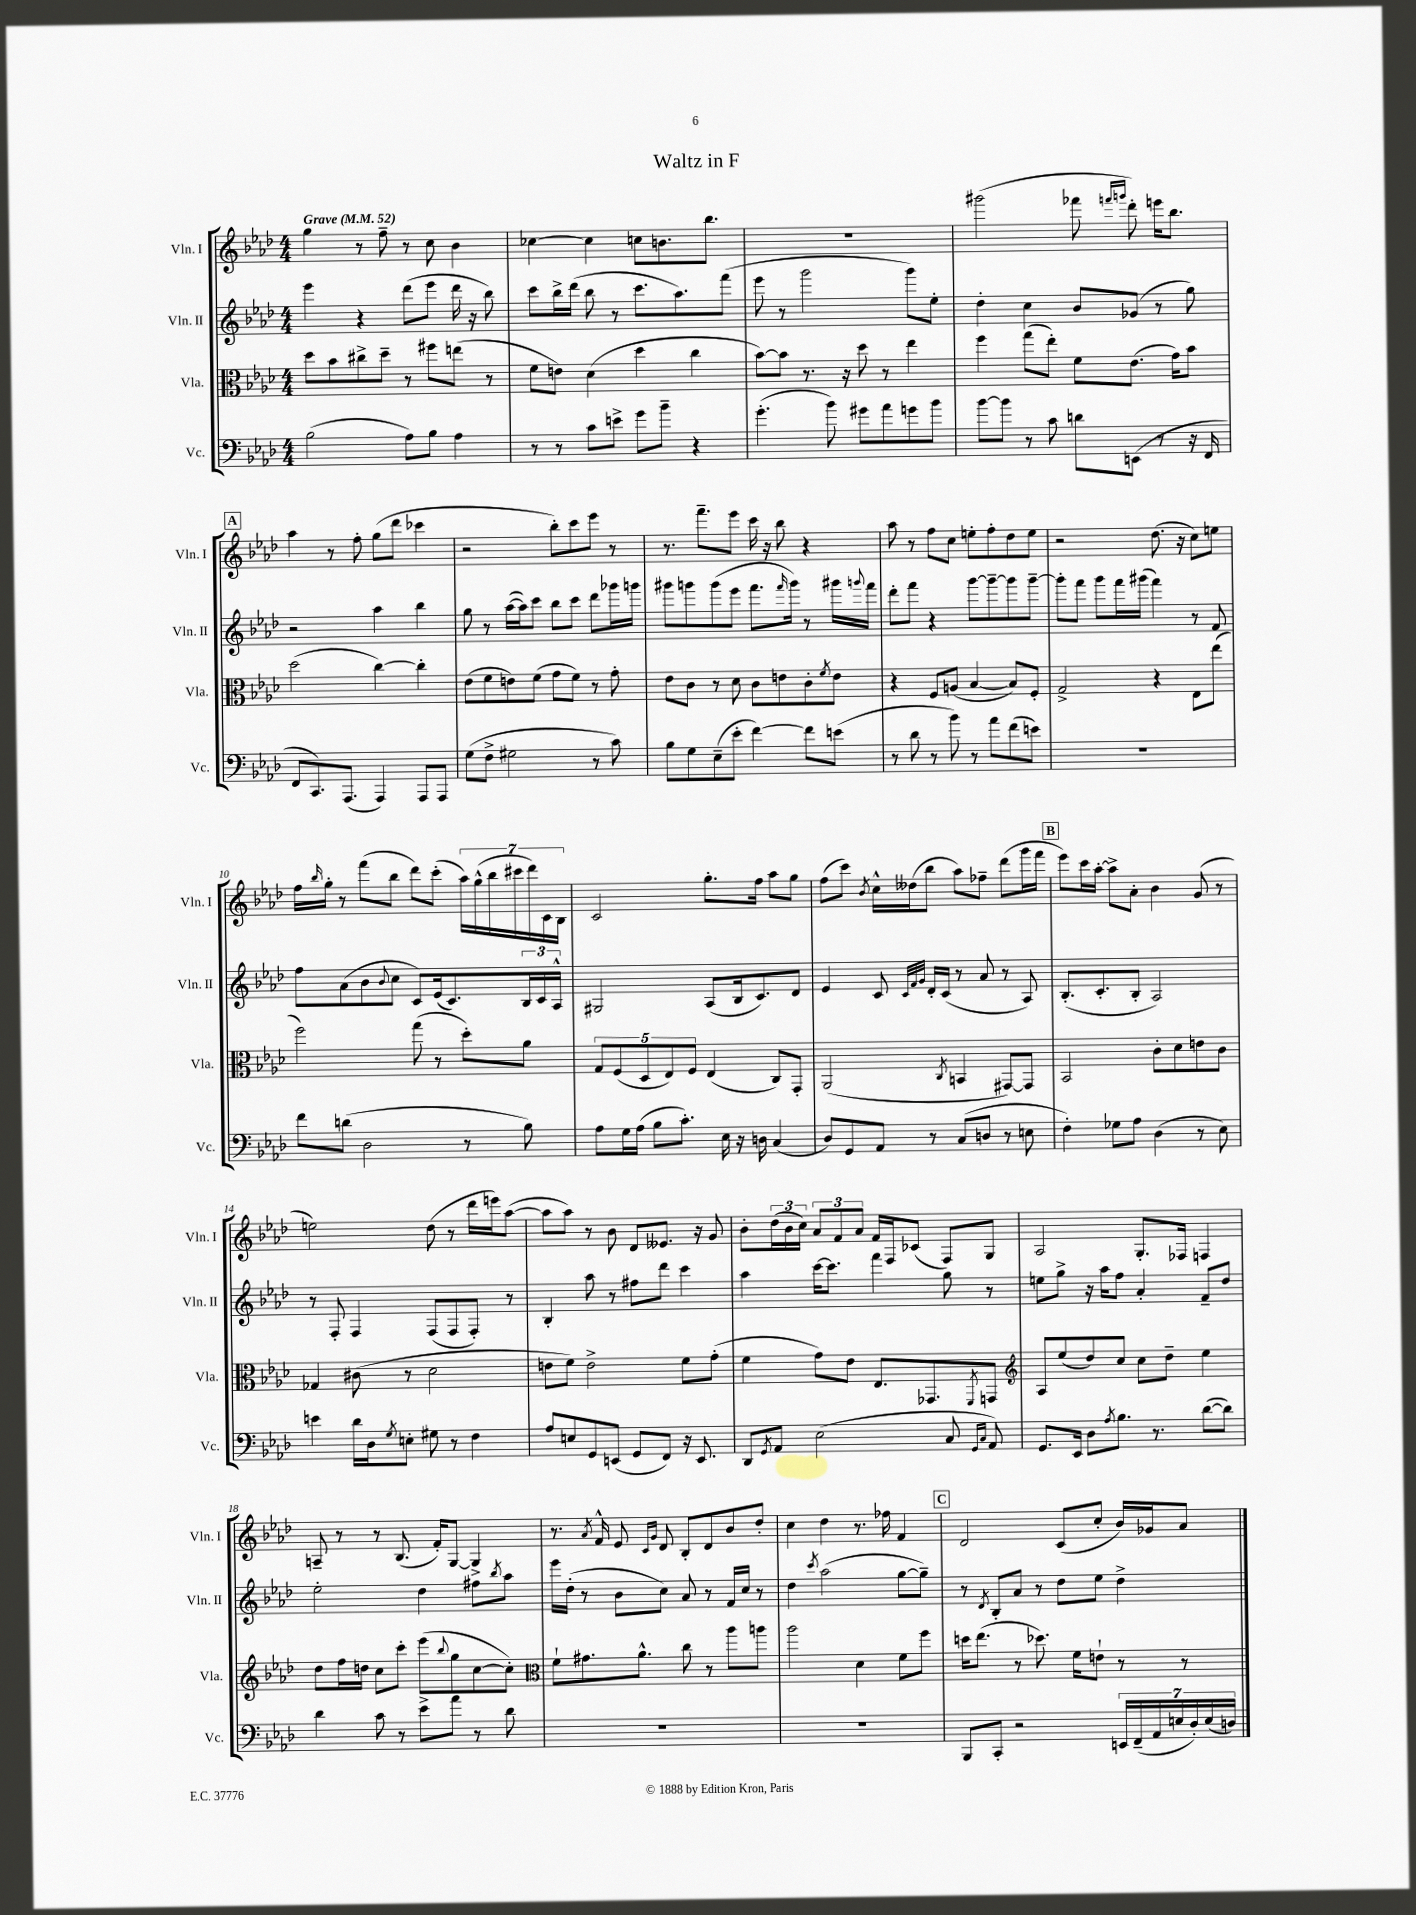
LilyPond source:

\header { title = "Waltz in F" }
<<
\new StaffGroup <<
\new Staff = "s0" \with { instrumentName = "Vln. I" shortInstrumentName = "Vln. I" } {
    \clef treble \key aes \major \numericTimeSignature \time 4/4 \tempo "Grave" 4 = 52
    g''4 r8 f''8-- r8 c''8 bes'4 |
    ces''4~ ces''4 c''8 b'8. bes''8. |
    R1 |
    gis'''2( fes'''8 \grace { f'''16 g'''16 } des'''8-.) e'''16 bes''8. |
    \mark \markup { \box "A" } aes''4 r8 f''8-. g''8( des'''8 ces'''4 |
    r2 bes''8-.) c'''8 ees'''8 r8 |
    r8. f'''8.-- ees'''8 c'''16 r16 bes''8 r4 |
    aes''8 r8 f''8 c''8 e''8-. f''8-. des''8 e''8 |
    r2 des''8.( r16 c''8) e''8 |
    f''16 \grace { bes''16 } g''16-. r8 f'''8( bes''8 des'''8) c'''8-.( \tuplet 7/4 { aes''16) g''16-^( bes''16 cis'''16 des'''16) c'16 bes16 } |
    c'2 g''8.-. f''16 aes''8 g''8 |
    f''8( c'''8) \acciaccatura { bes'8 } c''16-^ deses''16( bes''8 aes''8) fes''8-- des'''8( g'''16 f'''16 |
    \mark \markup { \box "B" } ees'''8) c'''16 aes''16~-. aes''8-> aes'8-. bes'4 g'8( r8 |
    e''2) des''8( r8 des'''16 e'''16) aes''8~( |
    aes''8 aes''8) r8 bes'8 des'8 eeses'8. r16 g'8 |
    bes'8-. \tuplet 3/2 { des''16( bes'16 c''16) } \tuplet 3/2 { aes'8 f'8 aes'8 } f'16 f16 ces'8( f8) g8 |
    aes2 g8.-. fes16 f4 |
    a8-- r8 r8 bes8.( f'16-.) g8~ g4-> |
    r8. \acciaccatura { aes'8 } f'16-^ ees'8 \grace { c'16 g'16 } des'8 bes8-. des'8 bes'8 des''8-. |
    c''4 des''4 r8. fes''16 f'4 |
    \mark \markup { \box "C" } des'2 c'8( c''8-. bes'16) ges'16 aes'8 \bar "|." |
}
\new Staff = "s1" \with { instrumentName = "Vln. II" shortInstrumentName = "Vln. II" } {
    \clef treble \key aes \major \numericTimeSignature \time 4/4
    ees'''4 r4 des'''8( ees'''8 des'''16 r16 bes''8) |
    c'''8 bes''16-> des'''16( bes''8 r8 c'''8. aes''8.) f'''8( |
    ees'''8 r8 g'''2 g'''8) ees''8-. |
    des''4-. c''4 bes'8 ges'8( r8 g''8) |
    \mark \markup { \box "A" } r2 aes''4 bes''4 |
    g''8 r8 aes''16~( aes''16) c'''8 bes''8 c'''8 des'''8 ges'''16 g'''16 |
    gis'''8 g'''8 g'''8( ees'''8 f'''8. \grace { f'''16 } g'''16) r8 gis'''16 \appoggiatura { g'''8 } f'''16 |
    des'''8-. f'''8 r4 g'''8~ g'''8~-- g'''8 g'''8~-- |
    g'''8-. f'''8 g'''8 f'''16 gis'''16( f'''4) r8 f'8 |
    f''8 aes'8( bes'8 \appoggiatura { bes'8 } c''8 c'8) ees'16( c'8.) \tuplet 3/2 { bes16 c'16 aes16-^ } |
    gis2 aes8( bes16 c'8.) des'8 |
    ees'4 c'8 \grace { c'32 f'32 g'32 } des'16-. c'16( r8 aes'8 r8 aes8) |
    \mark \markup { \box "B" } bes8.-.( c'8.-. bes8-. aes2) |
    r8 f8-. f4 f8( f8 f8-.) r8 |
    bes4-. aes''8 r8 fis''8 des'''8 c'''4 |
    aes''4 c'''16~ c'''8. f'''4 g''8 r8 |
    e''8 g''8-> r16 aes''16 f''8 aes'4-. f'8-- des''8 |
    ees''2-. des''4 fis''8 \acciaccatura { bes''8 } aes''8 |
    ees'''16 des''16-.( r8 bes'8 c''8) aes'8 r8 f'16 c''16 r8 |
    des''4 \acciaccatura { c'''8 } aes''2( g''8~ g''8--) |
    \mark \markup { \box "C" } r8 \acciaccatura { des'8 } bes8-. aes'8 r8 des''8 ees''8 des''4-> \bar "|." |
}
\new Staff = "s2" \with { instrumentName = "Vla." shortInstrumentName = "Vla." } {
    \clef alto \key aes \major \numericTimeSignature \time 4/4
    des''8 bes'8 cis''8-> des''8-- r8 fis''8 e''8( r8 |
    f'8 e'8) des'4( des''4 c''4 |
    bes'8~) bes'8 r8. r16 des''8 r8 ees''4 |
    f''4 g''8( ees''8-.) f'8 ees'8.( g'16) bes'8 |
    \mark \markup { \box "A" } des''2( c''4~) c''4-. |
    ees'8( f'8 e'8) f'8( g'8 f'8) r8 g'8-. |
    ees'8 c'8 r8 des'8 c'8 e'8 c'8-. \acciaccatura { f'8 } e'8 |
    r4 f8 a8( bes4~ bes8) f8-. |
    g2-> r4 ees8 ees''8( |
    f''2) g''8( r8 des''8-.) aes'8 |
    \tuplet 5/4 { g8 f8( des8 ees8) f8 } ees4( c8) g,8-. |
    aes,2( \acciaccatura { c8 } b,4 gis,8~) gis,8 |
    \mark \markup { \box "B" } bes,2 c'8-. des'8 e'8 c'8 |
    ges4 cis'8( r8 des'2 |
    e'8 f'8) e'2-> f'8 g'8-.( |
    f'4 g'8) ees'8 ees8. ges,8. \acciaccatura { f,8 } g,8 |
    \clef treble aes8 ees''8( des''8) c''8 c''8 des''8-- ees''4 |
    des''8 f''16 d''16 c''8 c'''8-. ees'''8( \appoggiatura { bes''8 } g''8 c''8~ c''8-.) |
    \clef alto f'8-! gis'8. aes'8.-^ c''8 r8 aes''8 a''8 |
    aes''2 des'4 f'8 f''8 |
    \mark \markup { \box "C" } d''16 ees''8.( r8 des''8.) f'16 e'8-! r8 r8 \bar "|." |
}
\new Staff = "s3" \with { instrumentName = "Vc." shortInstrumentName = "Vc." } {
    \clef bass \key aes \major \numericTimeSignature \time 4/4
    bes2( aes8) bes8 aes4 |
    r8 r8 c'8 e'8-> g'8 bes'8-- r4 |
    g'4.-.( bes'8) gis'8 aes'8 g'8 bes'8 |
    bes'8~ bes'8 r8 c'8 d'8 e,8( r8 r16 f,16 |
    \mark \markup { \box "A" } f,8 c,8.) aes,,8.( aes,,4) aes,,8 aes,,8 |
    g8( f8-> gis2 r8 c'8) |
    bes8 g8 ees8--( ees'8-. f'4~) f'8 e'8( |
    r8 des'8 r8 bes'8) r8 aes'8 f'8( e'8) |
    R1 |
    f'8 d'8( des2 r8 bes8) |
    aes8 g16 aes16( bes8 c'8.-.) ees16 r16 d16 c4( |
    des8) g,8 aes,8 r8 c8( d8 r8 e8 |
    \mark \markup { \box "B" } f4-.) ges8 aes8 des4( r8 ees8) |
    e'4 des'16 des16 \acciaccatura { g8 } e8-. gis8 r8 f4 |
    aes8 e8 g,8 e,8( g,8 f,8) r16 e,8. |
    des,8 \acciaccatura { g,8 } aes,8 ees2( c8 \grace { g,16 c16 } aes,8) |
    g,8. ees,16 des8 \acciaccatura { aes8 } bes8. r8. des'8~( des'8) |
    des'4 c'8 r8 ees'8-> aes'8 r8 des'8 |
    R1 |
    R1 |
    \mark \markup { \box "C" } bes,,8 c,8-. r2 \tuplet 7/4 { e,16 f,16--( aes,16 e16 des16-.) e16( d16) } \bar "|." |
}
>>
>>
